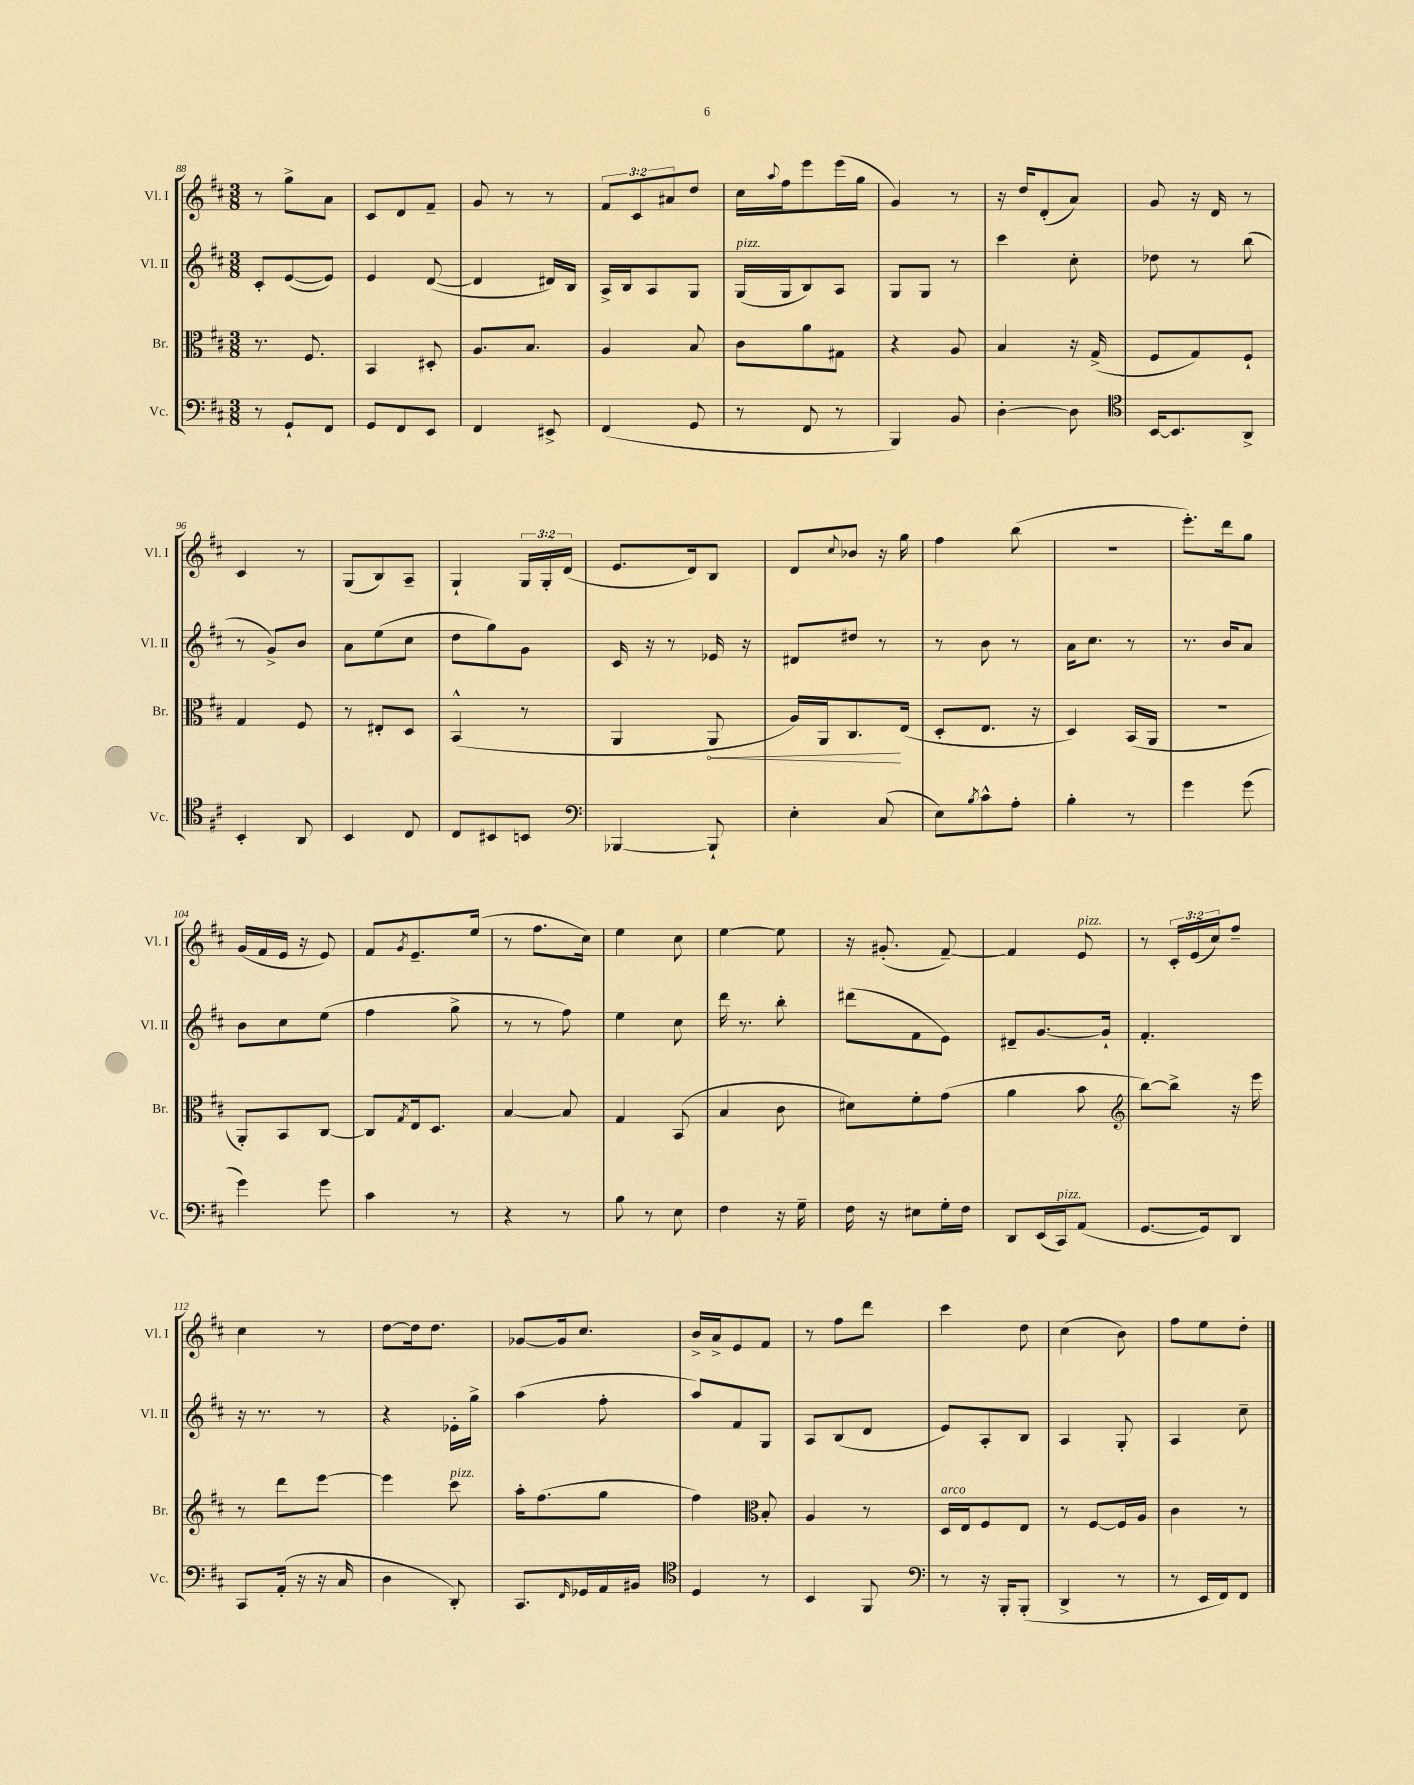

**kern	**kern	**dynam	**kern	**kern
*part4	*part3	*part3	*part2	*part1
*staff4	*staff3	*staff3	*staff2	*staff1
*I"Vc.	*I"Br.	*	*I"Vl. II	*I"Vl. I
*I'Vc.	*I'Br.	*	*I'Vl. II	*I'Vl. I
*clefF4	*clefC3	*	*clefG2	*clefG2
*k[f#c#]	*k[f#c#]	*	*k[f#c#]	*k[f#c#]
*M3/8	*M3/8	*	*M3/8	*M3/8
=88	=88	=88	=88	=88
8r	8.r	.	8c#'/L	8r
8GG`/L	.	.	([8e/	8gg^\L
.	8.F#/	.	.	.
8FF#/J	.	.	8e/J])	8a\J
=89	=89	=89	=89	=89
8GG/L	4BB/	.	4e/	8c#/L
8FF#/	.	.	.	8d/
8EE/J	8D#X'/	.	([8d/	8f#~/J
=90	=90	=90	=90	=90
4FF#/	8.A/L	.	4d/]	8g/
.	.	.	.	8r
.	8.B/J	.	.	.
8EE#X^/	.	.	16d#X/LL)	8r
.	.	.	16B/JJ	.
=91	=91	=91	=91	=91
(4FF#/	4A/	.	16A^/LL	12f#/L
.	.	.	16B/J	.
.	.	.	.	12c#/
.	.	.	8A/	.
.	.	.	.	12a#X/
8GG/	8B/	.	8G/J	8dd/J
=92	=92	=92	=92	=92
!	!	!	!LO:TX:a:i:t=pizz.	!
8r	8c#\L	.	(16G/LL	16cc#\LL
.	.	.	.	8qqaa/
.	.	.	16G/J	16ff#\J
8FF#/	8a\	.	8B/)	8eee\
8r	8G#X\J	.	8A/J	(16eee\L
.	.	.	.	16gg\JJ
=93	=93	=93	=93	=93
4BBB/)	4r	.	8G/L	4g/)
.	.	.	8G/J	.
8BB/	8A/	.	8r	8r
=94	=94	=94	=94	=94
[4D'\	4B/	.	4ccc#\	16r
.	.	.	.	16dd/KL
.	.	.	.	(8d'/
8D\]	16r	.	8cc#'\	8a/J)
.	(16G^/	.	.	.
=95	=95	=95	=95	=95
*clefC4	*	*	*	*
[16BB/KL	8F#/L	.	8dd-X\	8g/
8.BB/]	.	.	.	.
.	8G/)	.	8r	16r
.	.	.	.	16d/
8AA^/J	8F#`/J	.	(8bb\	8r
!!LO:LB:g=z
=96	=96	=96	=96	=96
4BB'/	4G/	.	8r	4c#/
.	.	.	8g^/L)	.
8AA/	8F#/	.	8b/J	8r
=97	=97	=97	=97	=97
4BB/	8r	.	8a\L	(8G/L
.	8E#X'/L	.	(8ee\	8B/)
8C#/	8D/J	.	8cc#\J	8A~/J
=98	=98	=98	=98	=98
8C#/L	(4BB^^/	.	8dd\L	4G`/
8BB#X/	.	.	8gg\)	.
8BBn/J	8r	.	8g\J	24G/LL
.	.	.	.	24G'/
.	.	.	.	(24d/JJ
=99	=99	=99	=99	=99
*clefF4	*	*	*	*
[4BBB-X/	4AA/	.	16c#/	8.e/L
.	.	.	16r	.
.	.	.	8r	.
.	.	.	.	16d/k)
!	!	!LO:HP:b	!	!
8BBB-`/]	8AA/	<	16e-X/	8B/J
.	.	.	16r	.
=100	=100	=100	=100	=100
4E'\	16A/LL)	.	8d#X/L	8d/L
.	16AA/J	.	.	.
.	.	.	.	8qqcc#/
.	8.C#/	.	8dd#X/J	8b-X/J
(8C#/	.	.	8r	16r
.	(16E/Jk	[	.	16gg\
=101	=101	=101	=101	=101
8E\L)	8D'/L	.	8r	4ff#\
8qB/	.	.	.	.
8c#^^\	8.E/J	.	8b\	.
8A'\J	.	.	8r	(8bb\
.	16r	.	.	.
=102	=102	=102	=102	=102
4B'\	4D/)	.	16a\KL	4.r
.	.	.	8.cc#\J	.
8r	(16BB/LL	.	8r	.
.	16AA/JJ	.	.	.
=103	=103	=103	=103	=103
4g\	4.r	.	8.r	8.eee'\L)
.	.	.	16b/KL	16ddd\k
(8g\	.	.	8a/J	8gg\J
!!LO:LB:g=z
=104	=104	=104	=104	=104
4g\)	8AA'/L)	.	8b\L	(16g/LL
.	.	.	.	16f#/
.	8BB/	.	8cc#\	16e/JJ
.	.	.	.	16r
8g\	[8C#/J	.	(8ee\J	8e/)
=105	=105	=105	=105	=105
4c#\	8C#/L]	.	4ff#\	8f#/L
.	8qG/	.	.	8qg/
.	16E/k	.	.	8.e~/
.	8.D/J	.	.	.
8r	.	.	8gg^\	.
.	.	.	.	(16ee/Jk
=106	=106	=106	=106	=106
4r	[4B/	.	8r	8r
.	.	.	8r	8.ff#\L
8r	8B/]	.	8ff#\)	.
.	.	.	.	16cc#\Jk)
=107	=107	=107	=107	=107
8B\	4G/	.	4ee\	4ee\
8r	.	.	.	.
8E\	(8BB/	.	8cc#\	8cc#\
=108	=108	=108	=108	=108
4F#\	4B/	.	16ddd\	[4ee\
.	.	.	8.r	.
16r	8c#\	.	8bb'\	8ee\]
16G~\	.	.	.	.
=109	=109	=109	=109	=109
16F#\	8d#X\L)	.	(8ddd#X\L	16r
16r	.	.	.	(8.g#X'/
8E#X\L	8f#'\	.	8f#\	.
16G'\L	(8g\J	.	8e\J)	[8f#~/)
16F#\JJ	.	.	.	.
=110	=110	=110	=110	=110
8DD/L	4a\	.	8d#X~/L	4f#/]
(16EE/L	.	.	[8.g/	.
!LO:TX:a:i:t=pizz.	!	!	!	!
16CC#/J)	.	.	.	.
!	!	!	!	!LO:TX:a:i:t=pizz.
(8AA/J	8b\	.	.	8e/
.	.	.	16g`/Jk]	.
=111	=111	=111	=111	=111
*	*clefG2	*	*	*
[8.GG/L	[8bb\L)	.	4.f#'/	8r
.	8bb^\J]	.	.	24c#'/LL
.	.	.	.	(24e/
16GG/k])	.	.	.	.
.	.	.	.	24cc#/J)
8DD/J	16r	.	.	8ff#~/J
.	16eee\	.	.	.
!!LO:LB:g=z
=112	=112	=112	=112	=112
8CC#/L	8r	.	16r	4cc#\
.	.	.	8.r	.
(16AA'/Jk	8ddd\L	.	.	.
16r	.	.	.	.
16r	[8eee\J	.	8r	8r
16C#/	.	.	.	.
=113	=113	=113	=113	=113
4D\	4eee\]	.	4r	[8dd\L
.	.	.	.	16dd\k]
.	.	.	.	8.dd\J
!	!LO:TX:a:i:t=pizz.	!	!	!
8DD'/)	8ccc#\	.	16e-X'\LL	.
.	.	.	16gg^\JJ	.
=114	=114	=114	=114	=114
8.CC#/L	16aa'\KL	.	(4aa\	[8g-X/L
.	(8.ff#\	.	.	.
.	.	.	.	16g-/k]
16qqFF#/	.	.	.	.
16GG-X/L	.	.	.	8.cc#/J
16AA/	8gg\J	.	8ff#'\	.
16BB#X/JJ	.	.	.	.
=115	=115	=115	=115	=115
*clefC4	*	*	*	*
4D/	4ff#\)	.	8aa/L)	16b^/LL
.	.	.	.	16a^/J
.	.	.	8f#/	8e/
*	*clefC3	*	*	*
8r	8B'/	.	8G/J	8f#/J
=116	=116	=116	=116	=116
4BB/	4A/	.	8A/L	8r
.	.	.	(8B/	8ff#\L
8FF#/	8r	.	8d/J	8ddd\J
=117	=117	=117	=117	=117
*clefF4	*	*	*	*
!	!LO:TX:a:i:t=arco	!	!	!
8r	16D/LL	.	8e/L)	4ccc#\
.	16E/J	.	.	.
16r	8F#/	.	8A'/	.
16BBB'/KL	.	.	.	.
(8BBB'/J	8E/J	.	8B/J	8dd\
=118	=118	=118	=118	=118
4DD^/	8r	.	4A/	(4cc#\
.	[8F#/L	.	.	.
8r	16F#/L]	.	8G'/	8b\)
.	16A/JJ	.	.	.
=119	=119	=119	=119	=119
8r	4c#\	.	4A/	8ff#\L
16EE/LL	.	.	.	8ee\
16FF#/J)	.	.	.	.
8FF#/J	8r	.	8cc#~\	8dd'\J
==	==	==	==	==
*-	*-	*-	*-	*-
